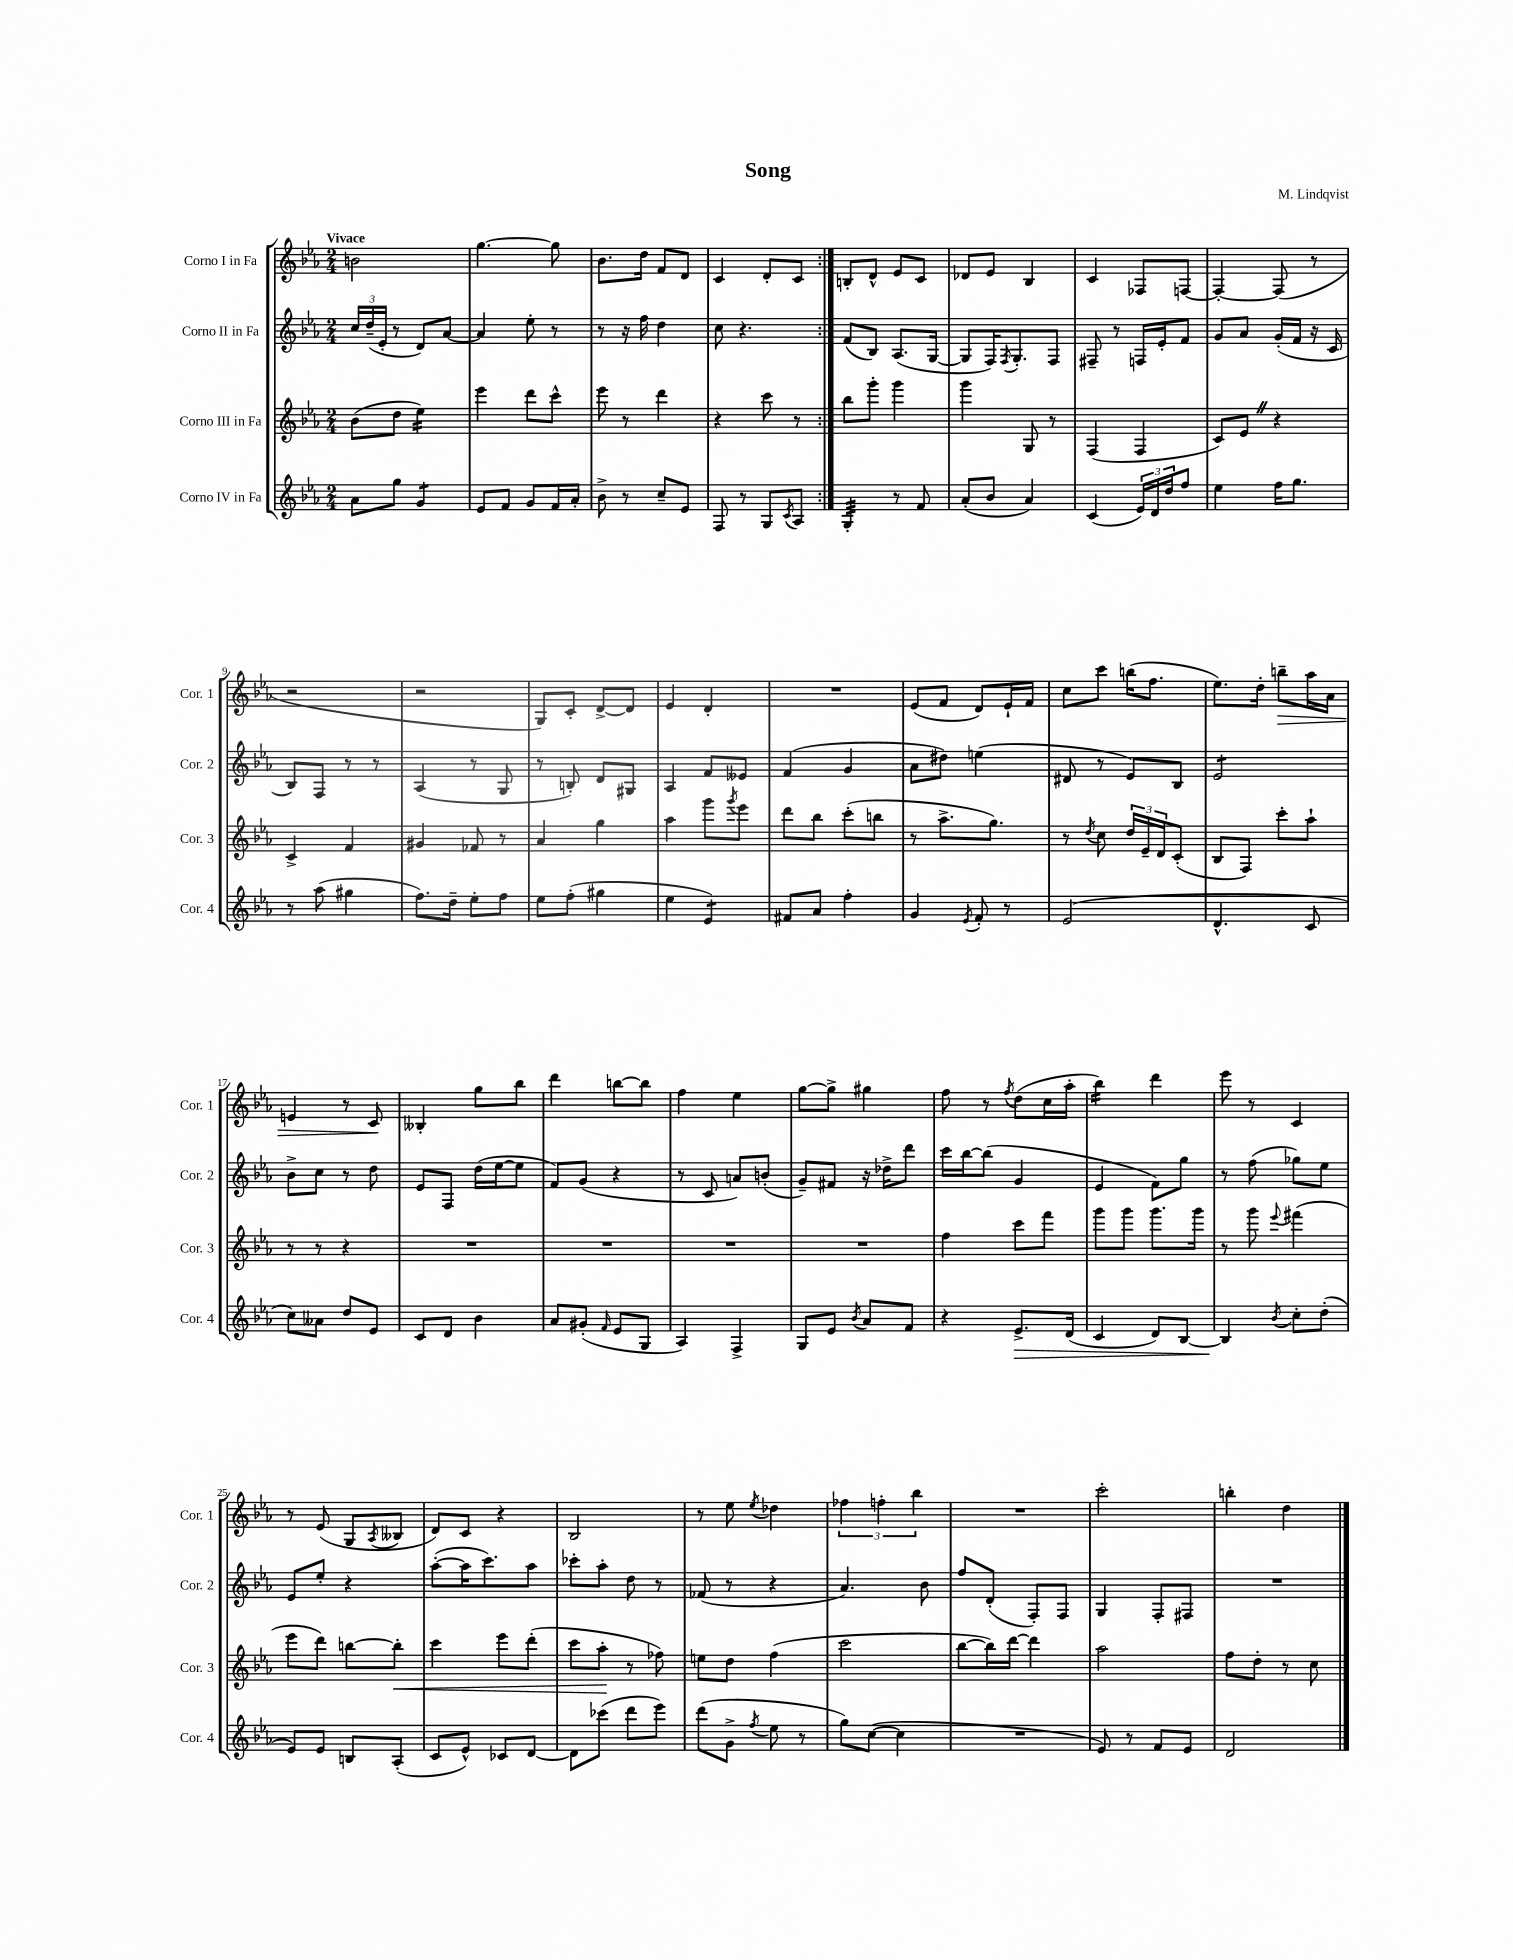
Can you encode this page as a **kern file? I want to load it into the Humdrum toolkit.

**kern	**kern	**kern	**kern
*staff4	*staff3	*staff2	*staff1
*clefG2	*clefG2	*clefG2	*clefG2
*k[b-e-a-]	*k[b-e-a-]	*k[b-e-a-]	*k[b-e-a-]
*M2/4	*M2/4	*M2/4	*M2/4
8a-	(8b-	24cc	2b
.	.	(24dd~	.
.	.	24e-'	.
8gg	8dd	8r	.
4g	4ee-)	8d)	.
.	.	[8a-	.
=	=	=	=
8e-	4eee-	4a-]	[4.gg
8f	.	.	.
8g	8ddd	8ee-'	.
16f	8ccc^^	8r	8gg]
16a-'	.	.	.
=	=	=	=
8b-^	8eee-	8r	8.b-
8r	8r	16r	.
.	.	16ff	16dd
8cc~	4ddd	4dd	8f
8e-	.	.	8d
=	=	=	=
8F	4r	8cc	4c
8r	.	4.r	.
8G	8ccc	.	8d'
8qc	.	.	.
8A-	8r	.	8c
=:|!	=:|!	=:|!	=:|!
4G'	8bb-	(8f	8B'
.	8ggg'	8B-)	8d^^
8r	4ggg	(8.A-	8e-
8f	.	.	8c
.	.	[16G	.
=	=	=	=
(8a-'	4ggg	8G]	8d-
8b-	.	16F)	8e-
.	.	8qF	.
.	.	8.G'	.
4a-)	8G	.	4B-
.	8r	8F	.
=	=	=	=
(4c	(4F	8F#~	4c
.	.	8r	.
24e-)	4F	16F	8F-
24d	.	.	.
.	.	16e-'	.
24dd	.	.	.
8ff	.	8f	[8F
=	=	=	=
4ee-	8c)	8g	4F'_
.	8e-	8a-	.
16ff	4r	(16g'	(8F]
8.gg	.	16f	.
.	.	16r	8r
.	.	16c	.
=	=	=	=
8r	4c^	8B-)	2r
(8aa-	.	8F	.
4gg#	4f	8r	.
.	.	8r	.
=	=	=	=
8.ff)	4g#	(4A-	2r
16dd~	.	.	.
8ee-'	8f-	8r	.
8ff	8r	8G	.
=	=	=	=
8ee-	4a-	8r	8G)
(8ff'	.	8B')	8c'
4gg#	4gg	8d	[8d^
.	.	8G#	8d]
=	=	=	=
4ee-	4aa-	4A-	4e-
4e-)	8ggg	8f	4d'
.	8qggg	.	.
.	8eee-	8e--	.
=	=	=	=
8f#	8ddd	(4f	2r
8a-	8bb-	.	.
4ff'	(8ccc'	4g	.
.	8bb	.	.
=	=	=	=
4g	8r	8a-	(8e-
.	8.aa-^	8dd#)	8f
8qe-	.	.	.
8f'	.	(4ee	8d)
.	8.gg)	.	.
8r	.	.	16e-`
.	.	.	16f
=	=	=	=
(2e-	8r	8d#	8cc
.	8qdd	.	.
.	8cc	8r	8ccc
.	24dd	8e-)	(16bb
.	24e-~	.	.
.	.	.	8.ff
.	24d	.	.
.	(8c'	8B-	.
=	=	=	=
4.d^^	8B-	2e-	8.ee-)
.	8F)	.	.
.	.	.	16dd'
.	8ccc'	.	8bb~
8c	8aa-`	.	16aa-
.	.	.	16a-
=	=	=	=
8cc)	8r	8b-^	4e
8a--	8r	8cc	.
8dd	4r	8r	8r
8e-	.	8dd	8c
=	=	=	=
8c	2r	8e-	4B--'
8d	.	8F	.
4b-	.	(16dd	8gg
.	.	[16ee-	.
.	.	8ee-]	8bb-
=	=	=	=
8a-	2r	8f)	4ddd
(8g#'	.	(8g	.
16qqf	.	.	.
8e-	.	4r	[8bb
8G	.	.	8bb]
=	=	=	=
4A-)	2r	8r	4ff
.	.	8c	.
4F^	.	8a)	4ee-
.	.	(8b'	.
=	=	=	=
8G	2r	8g~)	[8gg
8e-	.	8f#	8gg^]
8qb-	.	.	.
8a-	.	16r	4gg#
.	.	16dd-^	.
8f	.	8ddd	.
=	=	=	=
4r	4ff	16ccc	8ff
.	.	[16bb-	.
.	.	(8bb-]	8r
.	.	.	8qff
8.e-^	8ccc	4g	(8dd
.	8fff	.	16cc
(16d	.	.	16aa-'
=	=	=	=
4c	8ggg	4e-	4bb-)
.	8ggg	.	.
8d)	8.ggg	8f)	4ddd
[8B-	.	8gg	.
.	16ggg	.	.
=	=	=	=
4B-]	8r	8r	8eee-
.	8ggg	(8ff	8r
8qb-	8qqeee-	.	.
8cc'	(4fff#	8gg-)	4c
(8dd'	.	8ee-	.
=	=	=	=
8e-)	8eee-	8e-	8r
8e-	8ddd)	8ee-'	(8e-
8B	[8bb	4r	8G
.	.	.	8qA-
(8A-'	8bb']	.	8B--
=	=	=	=
8c	4ccc	([8aa-'	8d)
8e-^^)	.	16aa-]	8c
.	.	8.ccc)	.
8c-	8eee-	.	4r
[8d	(8ddd'	8aa-	.
=	=	=	=
8d]	8ccc	8ccc-'	2B-
(8ccc-	8aa-'	8aa-'	.
8ddd	8r	8dd	.
8eee-)	8ff-)	8r	.
=	=	=	=
(8ddd	8ee	(8f-	8r
8g^	8dd	8r	8ee-
8qff	.	.	8qee-
8ee-	(4ff	4r	4dd-
8r	.	.	.
=	=	=	=
8gg)	2ccc	4.a-)	6ff-
([8cc	.	.	.
.	.	.	6ff'
4cc]	.	.	.
.	.	.	6bb-
.	.	8b-	.
=	=	=	=
2r	[8bb-	8ff	2r
.	16bb-])	(8d'	.
.	[16ddd	.	.
.	4ddd]	8F')	.
.	.	8F	.
=	=	=	=
8e-)	2aa-	4G	2ccc'
8r	.	.	.
8f	.	8F'	.
8e-	.	8F#	.
=	=	=	=
2d	8ff	2r	4bb'
.	8dd'	.	.
.	8r	.	4dd
.	8cc	.	.
==	==	==	==
*-	*-	*-	*-
